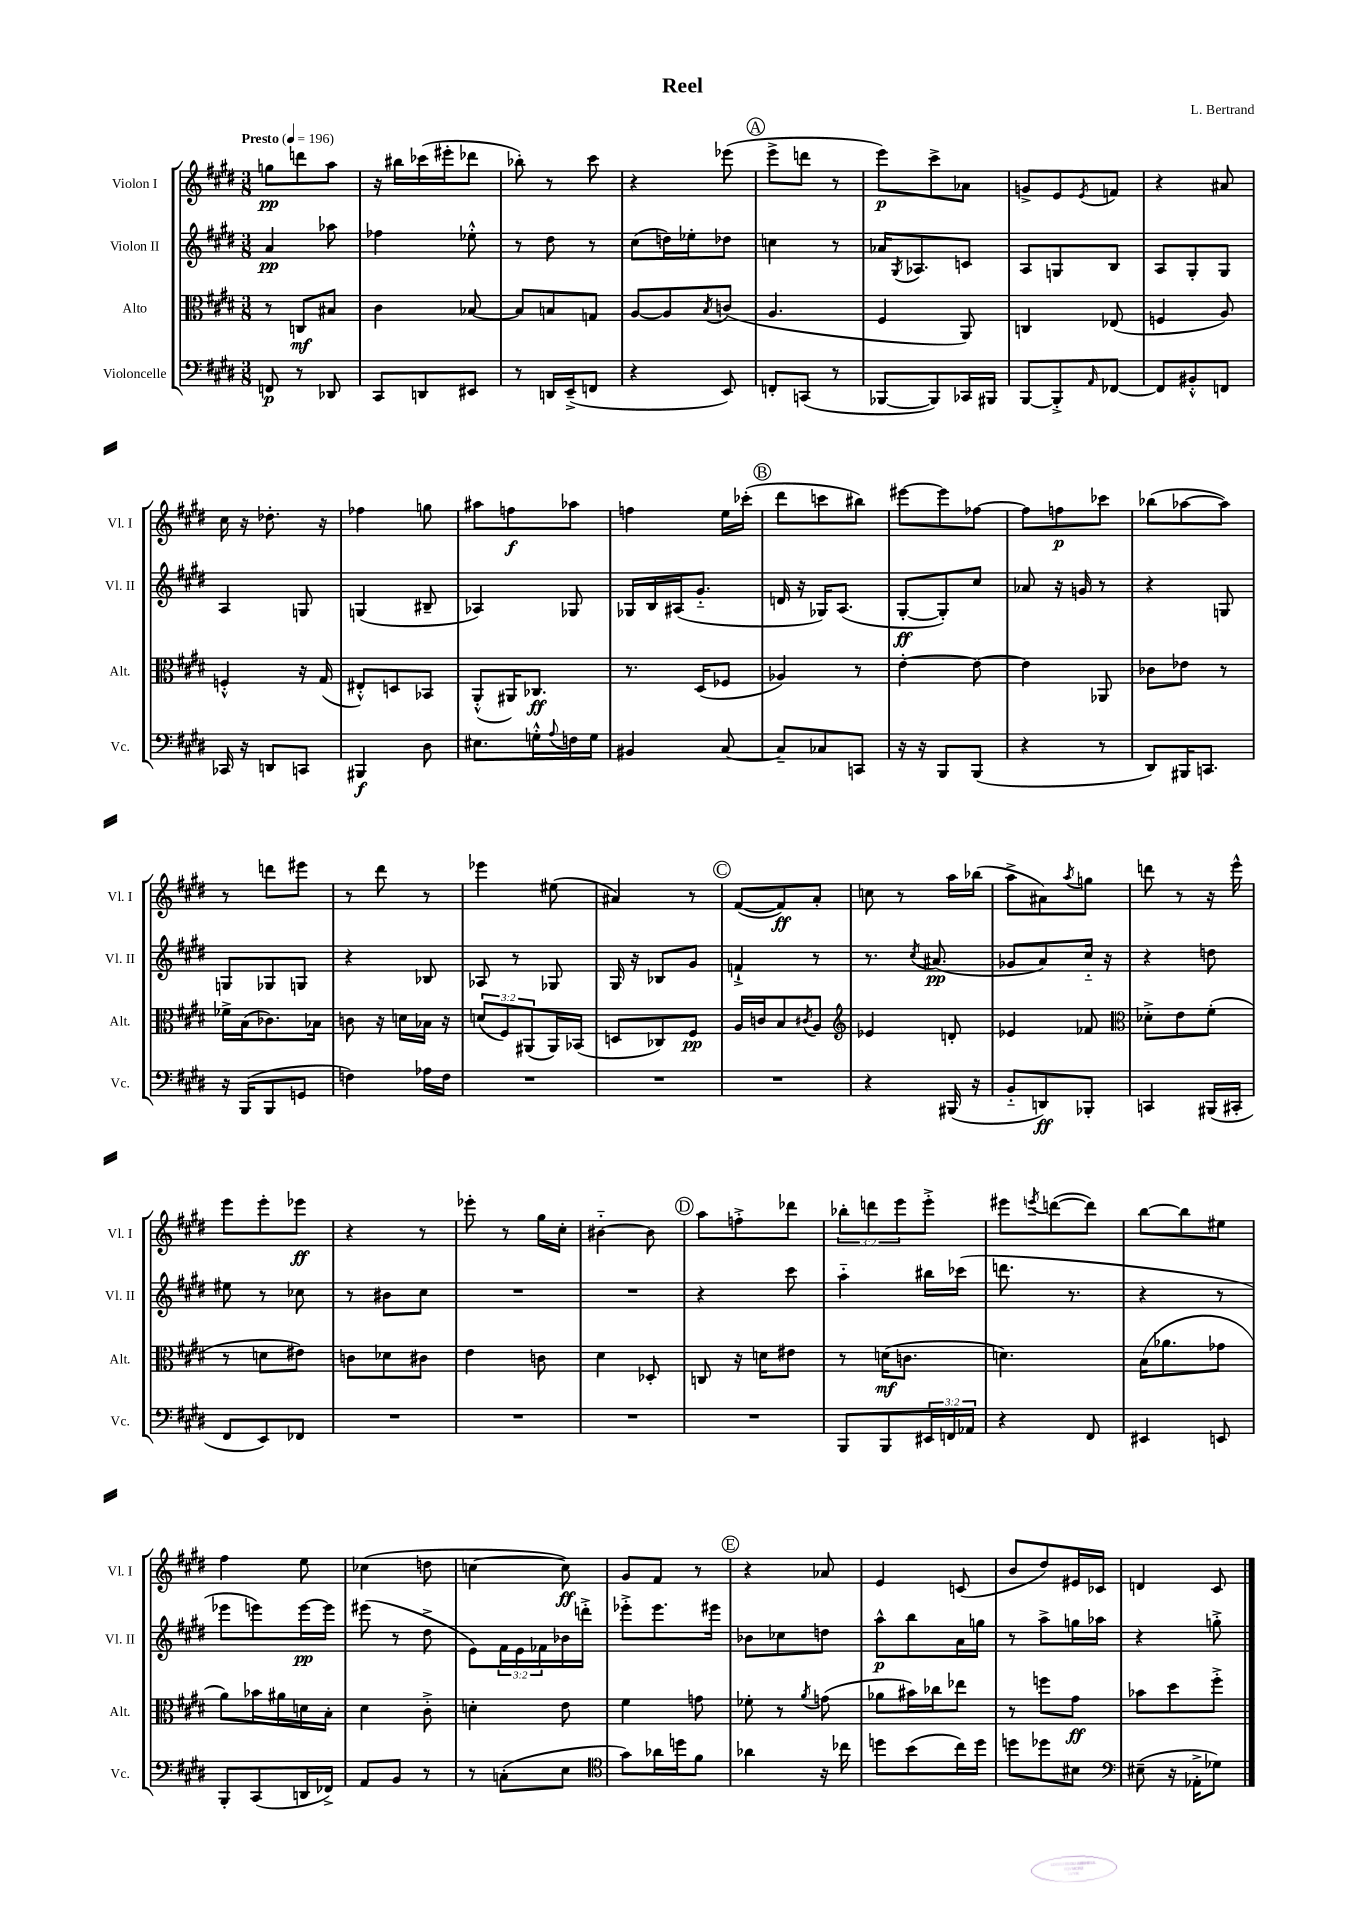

**kern	**dynam	**kern	**dynam	**kern	**dynam	**kern	**dynam
*part4	*part4	*part3	*part3	*part2	*part2	*part1	*part1
*staff4	*staff4	*staff3	*staff3	*staff2	*staff2	*staff1	*staff1
*I"Violoncelle	*	*I"Alto	*	*I"Violon II	*	*I"Violon I	*
*I'Vc.	*	*I'Alt.	*	*I'Vl. II	*	*I'Vl. I	*
*clefF4	*	*clefC3	*	*clefG2	*	*clefG2	*
*k[f#c#g#d#]	*	*k[f#c#g#d#]	*	*k[f#c#g#d#]	*	*k[f#c#g#d#]	*
*M3/8	*	*M3/8	*	*M3/8	*	*M3/8	*
*MM196	*	*MM196	*	*MM196	*	*MM196	*
=1	=1	=1	=1	=1	=1	=1	=1
!	!	!	!	!	!	!LO:TX:a:B:t=Presto	!
8FFn/	p	8r	.	4a/	pp	8ggn\L	pp
8r	.	8Cn/L	mf	.	.	8dddn\	.
8DD-X/	.	8B#X/J	.	8aa-X\	.	8aa\J	.
=2	=2	=2	=2	=2	=2	=2	=2
8CC#/L	.	4c#\	.	4ff-X\	.	16r	.
.	.	.	.	.	.	16bb#X\LL	.
8DDn/	.	.	.	.	.	(16ccc-X\	.
.	.	.	.	.	.	16eee#X'\J	.
8EE#X/J	.	[8B-X/	.	8ee-X'^^\	.	8ddd-X\J	.
=3	=3	=3	=3	=3	=3	=3	=3
8r	.	8B-/L]	.	8r	.	8bb-X'\)	.
16DDn/LL	.	8Bn/	.	8dd#\	.	8r	.
(16EE~^/J	.	.	.	.	.	.	.
8FFn/J	.	8Gn/J	.	8r	.	8ccc#\	.
=4	=4	=4	=4	=4	=4	=4	=4
4r	.	[8A/L	.	(8cc#\L	.	4r	.
.	.	8A/]	.	16ddn\L)	.	.	.
.	.	.	.	16ee-X'\J	.	.	.
.	.	8qB/	.	.	.	.	.
8EE/)	.	(8cn/J	.	8dd-X\J	.	(8eee-X\	.
!!LO:REH:place=s1:t=A
=5	=5	=5	=5	=5	=5	=5	=5
8FFn'/L	.	4.A/	.	4ccn\	.	8eee^\L	.
(8CCn/J	.	.	.	.	.	8dddn\J	.
8r	.	.	.	8r	.	8r	.
=6	=6	=6	=6	=6	=6	=6	=6
[8BBB-X/L	.	4F#/	.	16a-X/KL	.	8eee\L)	p
.	.	.	.	8qG#/	.	.	.
.	.	.	.	8.A-X/	.	.	.
8BBB-/])	.	.	.	.	.	8ccc#^\	.
16CC-X/L	.	8AA/)	.	8cn/J	.	8a-X\J	.
16BBB#X/JJ	.	.	.	.	.	.	.
=7	=7	=7	=7	=7	=7	=7	=7
[8BBB/L	.	4Cn/	.	8A/L	.	8gn^/L	.
8BBB'^/]	.	.	.	8Gn/	.	8e/	.
16qqAA/	.	.	.	.	.	8qe/	.
[8FF-X/J	.	(8E-X/	.	8B/J	.	8fn/J	.
=8	=8	=8	=8	=8	=8	=8	=8
8FF-/L]	.	4Fn/	.	8A/L	.	4r	.
8BB#X'^^/	.	.	.	8G#'/	.	.	.
8FFn/J	.	8A/)	.	8G#/J	.	8a#X/	.
!!LO:LB:g=z
=9	=9	=9	=9	=9	=9	=9	=9
16CC-X/	.	4Fn'^^/	.	4A/	.	16cc#\	.
16r	.	.	.	.	.	16r	.
8DDn/L	.	.	.	.	.	8.dd-X'\	.
8CCn/J	.	16r	.	8Gn/	.	.	.
.	.	(16G#/	.	.	.	16r	.
=10	=10	=10	=10	=10	=10	=10	=10
4BBB#X/	f	8E#X'^^/L)	.	(4Gn/	.	4ff-X\	.
.	.	8Dn/	.	.	.	.	.
8D#\	.	8BB-X/J	.	8B#X~/	.	8ggn\	.
=11	=11	=11	=11	=11	=11	=11	=11
8.E#X\L	.	(8AA'^^/L	.	4A-X/)	.	8aa#X\L	.
.	.	16AA#X/K)	.	.	.	8ffn\	f
16Gn'^^\L	.	8.C-X/J	ff	.	.	.	.
8qqA/	.	.	.	.	.	.	.
16Fn\	.	.	.	8G-X/	.	8aa-X\J	.
16G\JJ	.	.	.	.	.	.	.
=12	=12	=12	=12	=12	=12	=12	=12
4BB#X/	.	8.r	.	16G-X/LL	.	4ffn\	.
.	.	.	.	16B/	.	.	.
.	.	.	.	(16A#X/J	.	.	.
.	.	(16D#/KL	.	8.g#/J	.	.	.
[8C#/	.	8F-X/J	.	.	.	16ee\LL	.
.	.	.	.	.	.	(16ccc-X'\JJ	.
!!LO:REH:place=s1:t=B
=13	=13	=13	=13	=13	=13	=13	=13
8C#~/L]	.	4A-X/)	.	16dn/	.	8ddd#\L	.
.	.	.	.	16r	.	.	.
8C-X/	.	.	.	16G-X/KL)	.	8cccn\	.
.	.	.	.	(8.A/J	.	.	.
8CCn/J	.	8r	.	.	.	8bb#X\J)	.
=14	=14	=14	=14	=14	=14	=14	=14
16r	.	[4e'\	.	[8G#'/L	ff	[8eee#X\L	.
16r	.	.	.	.	.	.	.
8BBB/L	.	.	.	8G#'/])	.	8eee#\]	.
(8BBB/J	.	8e\_	.	8cc#/J	.	[8ff-X\J	.
=15	=15	=15	=15	=15	=15	=15	=15
4r	.	4e\]	.	8a-X/	.	8ff-\L]	.
.	.	.	.	16r	.	8ffn\	p
.	.	.	.	16gn/	.	.	.
8r	.	8AA-X/	.	8r	.	8ccc-X\J	.
=16	=16	=16	=16	=16	=16	=16	=16
8DD#/L)	.	8c-X\L	.	4r	.	(8bb-X\L	.
16BBB#X/K	.	8e-X\J	.	.	.	[8aa-X\	.
8.CCn/J	.	.	.	.	.	.	.
.	.	8r	.	8Gn/	.	8aa-\J])	.
!!LO:LB:g=z
=17	=17	=17	=17	=17	=17	=17	=17
16r	.	16f-X^\LL	.	8Gn/L	.	8r	.
(16BBB/KL	.	(16B\J	.	.	.	.	.
8BBB/	.	8.c-X\)	.	8G-X/	.	8dddn\L	.
8GGn/J	.	.	.	8Gn/J	.	8eee#X\J	.
.	.	16B-X\Jk	.	.	.	.	.
=18	=18	=18	=18	=18	=18	=18	=18
4Fn\)	.	8cn\	.	4r	.	8r	.
.	.	16r	.	.	.	8ddd#\	.
.	.	16dn\LL	.	.	.	.	.
16A-X\LL	.	16B-X\JJ	.	8B-X/	.	8r	.
16F\JJ	.	16r	.	.	.	.	.
=19	=19	=19	=19	=19	=19	=19	=19
4.r	.	(12dn/L	.	8A-X/	.	4eee-X\	.
.	.	12F#/)	.	.	.	.	.
.	.	.	.	8r	.	.	.
.	.	(12AA#X/	.	.	.	.	.
.	.	16AA#/L)	.	8G-X/	.	(8ee#X\	.
.	.	(16BB-X/JJ	.	.	.	.	.
=20	=20	=20	=20	=20	=20	=20	=20
4.r	.	8Dn/L	.	16G#/	.	4a#X/)	.
.	.	.	.	16r	.	.	.
.	.	8C-X/)	.	8B-X/L	.	.	.
.	.	8F#/J	pp	8g#/J	.	8r	.
!!LO:REH:place=s1:t=C
=21	=21	=21	=21	=21	=21	=21	=21
4.r	.	16A/LL	.	4fn`^/	.	([8f#/L	.
.	.	16cn/J	.	.	.	.	.
.	.	8B/	.	.	.	8f#/])	ff
.	.	8qc#X/	.	.	.	.	.
.	.	8A/J	.	8r	.	8a'/J	.
=22	=22	=22	=22	=22	=22	=22	=22
*	*	*clefG2	*	*	*	*	*
4r	.	4e-X/	.	8.r	.	8ccn\	.
.	.	.	.	.	.	8r	.
.	.	.	.	8qcc#/	.	.	.
.	.	.	.	(8.a#X/	pp	.	.
(16BBB#X/	.	8dn'/	.	.	.	16aa\LL	.
16r	.	.	.	.	.	(16bb-X\JJ	.
=23	=23	=23	=23	=23	=23	=23	=23
8BB/L	.	4e-X/	.	8g-X/L	.	8aa^\L	.
8DDn/)	ff	.	.	8a/)	.	8a#X\)	.
.	.	.	.	.	.	8qaa/	.
8BBB-X'/J	.	8f-X/	.	16cc#/Jk	.	8ggn\J	.
.	.	.	.	16r	.	.	.
=24	=24	=24	=24	=24	=24	=24	=24
*	*	*clefC3	*	*	*	*	*
4CCn/	.	8d-X'^\L	.	4r	.	8dddn\	.
.	.	8e\	.	.	.	8r	.
(16BBB#X/LL	.	(8f#'\J	.	8ddn\	.	16r	.
16CC#X'/JJ	.	.	.	.	.	16eee^^\	.
!!LO:LB:g=z
=25	=25	=25	=25	=25	=25	=25	=25
8FF#/L	.	8r	.	8ee#X\	.	8eee\L	.
8EE/)	.	8dn\L	.	8r	.	8eee'\	.
8FF-X/J	.	8e#X\J)	.	8cc-X\	.	8eee-X\J	ff
=26	=26	=26	=26	=26	=26	=26	=26
4.r	.	8cn\L	.	8r	.	4r	.
.	.	8d-X\	.	8b#X\L	.	.	.
.	.	8c#X\J	.	8cc#\J	.	8r	.
=27	=27	=27	=27	=27	=27	=27	=27
4.r	.	4e\	.	4.r	.	8eee-X'\	.
.	.	.	.	.	.	8r	.
.	.	8cn\	.	.	.	16gg#\LL	.
.	.	.	.	.	.	16cc#'\JJ	.
=28	=28	=28	=28	=28	=28	=28	=28
4.r	.	4d#\	.	4.r	.	[4b#X\	.
.	.	8D-X'/	.	.	.	8b#\]	.
!!LO:REH:place=s1:t=D
=29	=29	=29	=29	=29	=29	=29	=29
4.r	.	8Cn/	.	4r	.	8aa\L	.
.	.	16r	.	.	.	8ffn'^\	.
.	.	16dn\KL	.	.	.	.	.
.	.	8e#X\J	.	8ccc#\	.	8ddd-X\J	.
=30	=30	=30	=30	=30	=30	=30	=30
8BBB/L	.	8r	.	4aa\	.	12bb-X'\L	.
.	.	.	.	.	.	12dddn\	.
8BBB/	.	(16dn\KL	mf	.	.	.	.
.	.	.	.	.	.	12eee\	.
.	.	8.cn\J	.	.	.	.	.
24EE#X/L	.	.	.	16bb#X\LL	.	8eee'^\J	.
24FFn/	.	.	.	.	.	.	.
.	.	.	.	(16ccc-X\JJ	.	.	.
24AA-X/JJ	.	.	.	.	.	.	.
=31	=31	=31	=31	=31	=31	=31	=31
4r	.	4.dn\)	.	8.dddn\	.	8eee#X\L	.
.	.	.	.	.	.	8qeeen/	.
.	.	.	.	.	.	([8dddn\	.
.	.	.	.	8.r	.	.	.
8FF#/	.	.	.	.	.	8ddd\J])	.
=32	=32	=32	=32	=32	=32	=32	=32
4EE#X/	.	(16B\KL	.	4r	.	[8bb\L	.
.	.	8.a-X\	.	.	.	.	.
.	.	.	.	.	.	8bb\]	.
8EEn/	.	8g-X\J	.	8r	.	8ee#X\J	.
!!LO:LB:g=z
=33	=33	=33	=33	=33	=33	=33	=33
8BBB'/L	.	8a\L)	.	8eee-X\L	.	4ff#\	.
(8CC#/	.	16b-X\L	.	8eeen\)	.	.	.
.	.	16a#X\	.	.	.	.	.
16DDn/L	.	16dn\	.	[16eee\L	pp	8ee\	.
16FF-X^/JJ)	.	16B'\JJ	.	16eee\JJ]	.	.	.
=34	=34	=34	=34	=34	=34	=34	=34
8AA/L	.	4d#\	.	(8eee#X\	.	(4cc-X\	.
8BB/J	.	.	.	8r	.	.	.
8r	.	8c#'^\	.	8dd#^\	.	8ddn\	.
=35	=35	=35	=35	=35	=35	=35	=35
8r	.	4dn'\	.	8e\L)	.	[4ccn\	.
(8Cn'\L	.	.	.	24f#\L	.	.	.
.	.	.	.	24e\	.	.	.
.	.	.	.	24f-X\	.	.	.
8E\J	.	8e\	.	16b-X\	.	8cc\])	ff
.	.	.	.	16dddn'^\JJ	.	.	.
=36	=36	=36	=36	=36	=36	=36	=36
*clefC4	*	*	*	*	*	*	*
8g#\L)	.	4f#\	.	8eee-X'^\L	.	8g#/L	.
16a-X\L	.	.	.	8.eee-\	.	8f#/J	.
16ddn\J	.	.	.	.	.	.	.
8f#\J	.	8gn\	.	.	.	8r	.
.	.	.	.	16eee#X\Jk	.	.	.
!!LO:REH:place=s1:t=E
=37	=37	=37	=37	=37	=37	=37	=37
4a-X\	.	8f-X'\	.	8b-X\L	.	4r	.
.	.	8r	.	8cc-X\	.	.	.
.	.	8qa/	.	.	.	.	.
16r	.	(8gn\	.	8ddn\J	.	8a-X/	.
16cc-X\	.	.	.	.	.	.	.
=38	=38	=38	=38	=38	=38	=38	=38
8ddn\L	.	8a-X\L	.	8aa^^\L	p	4e/	.
(8b\	.	16b#X\L)	.	8bb\	.	.	.
.	.	16cc-X\J	.	.	.	.	.
16cc#\L)	.	8ee-X\J	.	16a\L	.	(8cn/	.
16dd\JJ	.	.	.	16ggn\JJ	.	.	.
=39	=39	=39	=39	=39	=39	=39	=39
8ddn\L	.	8r	.	8r	.	8b/L	.
8dd-X\	.	8ffn\L	.	8aa^\L	.	8dd#/)	.
8B#X\J	.	8g#\J	ff	16ggn\L	.	16e#X/L	.
.	.	.	.	16aa-X\JJ	.	16c-X/JJ	.
=40	=40	=40	=40	=40	=40	=40	=40
*clefF4	*	*	*	*	*	*	*
(8E#X~\	.	8b-X\L	.	4r	.	4dn/	.
16r	.	8dd#\	.	.	.	.	.
16AA-X'^\KL	.	.	.	.	.	.	.
8G-X\J)	.	8ff#'^\J	.	8ggn'^\	.	8c#/	.
==	==	==	==	==	==	==	==
*-	*-	*-	*-	*-	*-	*-	*-
